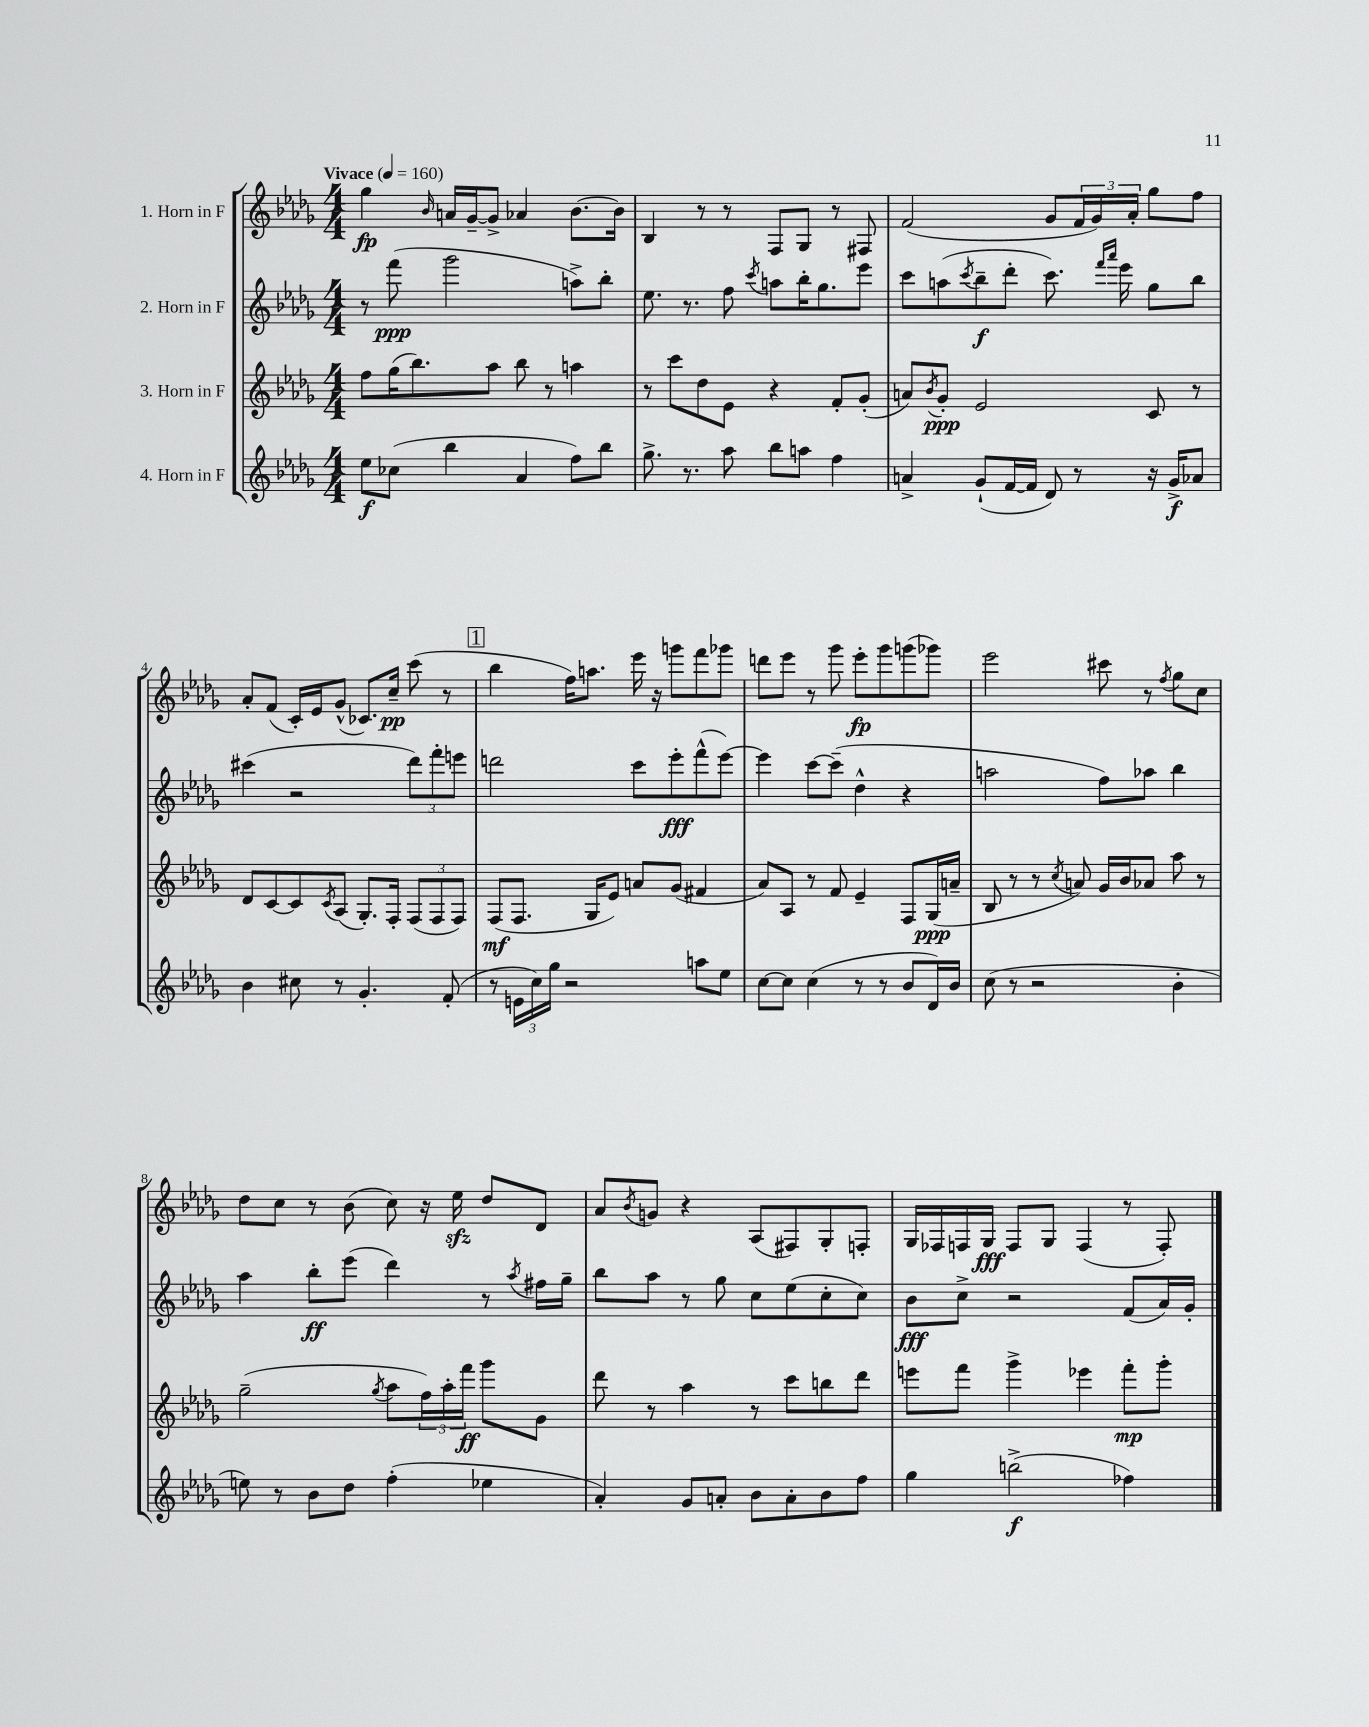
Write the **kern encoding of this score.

**kern	**kern	**kern	**kern
*staff4	*staff3	*staff2	*staff1
*clefG2	*clefG2	*clefG2	*clefG2
*k[b-e-a-d-g-]	*k[b-e-a-d-g-]	*k[b-e-a-d-g-]	*k[b-e-a-d-g-]
*M4/4	*M4/4	*M4/4	*M4/4
*MM160	*MM160	*MM160	*MM160
8ee-	8ff	8r	4gg-
(8cc-	(16gg-	(8fff	.
.	8.bb-)	.	.
.	.	.	16qqb-
4bb-	.	2ggg-	16a
.	.	.	[16g-~
.	8aa-	.	8g-^]
4a-	8bb-	.	4a-
.	8r	.	.
8ff)	4aa	8aa^)	[8.b-
8bb-	.	8bb-'	.
.	.	.	16b-]
=	=	=	=
8.gg-^	8r	8.ee-	4B-
.	8ccc	.	.
8.r	.	8.r	.
.	8dd-	.	8r
8aa-	8e-	8ff	8r
.	.	8qccc	.
8bb-	4r	8aa	8F
8aa	.	16bb-'	8G-
.	.	8.gg-	.
4ff	8f'	.	8r
.	(8g-'	8eee-	8F#
=	=	=	=
4a^	8a)	8ccc	(2f
.	8qb-	.	.
.	8g-'	(8aa	.
.	.	8qccc	.
(8g-`	2e-	8bb-~	.
[16f	.	8ddd-'	.
16f]	.	.	.
8d-)	.	8.ccc)	8g-
8r	.	.	24f
.	.	.	24g-)
.	.	16qqfff	.
.	.	16qqaaa-	.
.	.	16eee-	.
.	.	.	24a-'
16r	8c	8gg-	8gg-
16g-^	.	.	.
8a-	8r	8bb-	8ff
=	=	=	=
4b-	8d-	(4ccc#	8a-'
.	[8c	.	(8f
8cc#	8c]	2r	16c')
.	.	.	16e-
.	8qc	.	.
8r	(8A-	.	(8g-^^
4.g-'	8.G-')	.	8.c-)
.	16F'	.	16cc~
.	(12F	12ddd-)	(8ccc
.	12F	12fff'	.
(8f'	.	.	8r
.	12F)	12eee	.
=	=	=	=
8r	(8F	2ddd	4bb-
24e	8.F	.	.
24cc)	.	.	.
24gg-	.	.	.
2r	.	.	16ff)
.	16G-	.	8.aa
.	8e-)	.	.
.	8a	8ccc	16eee-
.	.	.	16r
.	(8g-	8eee-'	8ggg
8aa	4f#	(8fff^^	8fff
8ee-	.	[8eee-)	8ggg-
=	=	=	=
[8cc	8a-)	4eee-]	8ddd
8cc]	8A-	.	8eee-
(4cc	8r	[8ccc	8r
.	8f	(8ccc~]	8ggg-
8r	4e-~	4dd-^^	8eee-'
8r	.	.	8ggg-
8b-	8F	4r	(8ggg
16d-)	(16G-	.	8ggg-)
16b-	16a~	.	.
=	=	=	=
(8cc	8B-	2aa	2eee-
8r	8r	.	.
2r	8r	.	.
.	8qcc	.	.
.	8a)	.	.
.	16g-	8ff)	8ccc#
.	16b-	.	.
.	8a-	8aa-	8r
.	.	.	8qff
4b-'	8aa-	4bb-	8gg-
.	8r	.	8cc
=	=	=	=
8ee)	(2gg-~	4aa-	8dd-
8r	.	.	8cc
8b-	.	8bb-'	8r
8dd-	.	(8eee-	(8b-
.	8qgg-	.	.
(4ff'	8aa-	4ddd-)	8cc)
.	24ff)	.	16r
.	24aa-'	.	.
.	.	.	16ee-
.	24fff	.	.
4ee-	8ggg-	8r	8dd-
.	.	8qaa-	.
.	8g-	16ff#	8d-
.	.	16gg-~	.
=	=	=	=
4a-')	8ddd-	8bb-	8a-
.	.	.	8qb-
.	8r	8aa-	8g
8g-	4aa-	8r	4r
8a'	.	8gg-	.
8b-	8r	8cc	(8A-
8a'	8ccc	(8ee-	8F#)
8b-	8bb	8cc'	8G-'
8ff	8ddd-	8cc)	8F'
=	=	=	=
4gg-	8eee	8b-	16G-
.	.	.	16F-
.	8fff	8cc^	16F
.	.	.	16G-
(2bb^	4ggg-^	2r	8F
.	.	.	8G-
.	4eee-	.	(4F
4ff-)	8fff'	(8f	8r
.	8ggg-'	16a-)	8F')
.	.	16g-'	.
==	==	==	==
*-	*-	*-	*-
